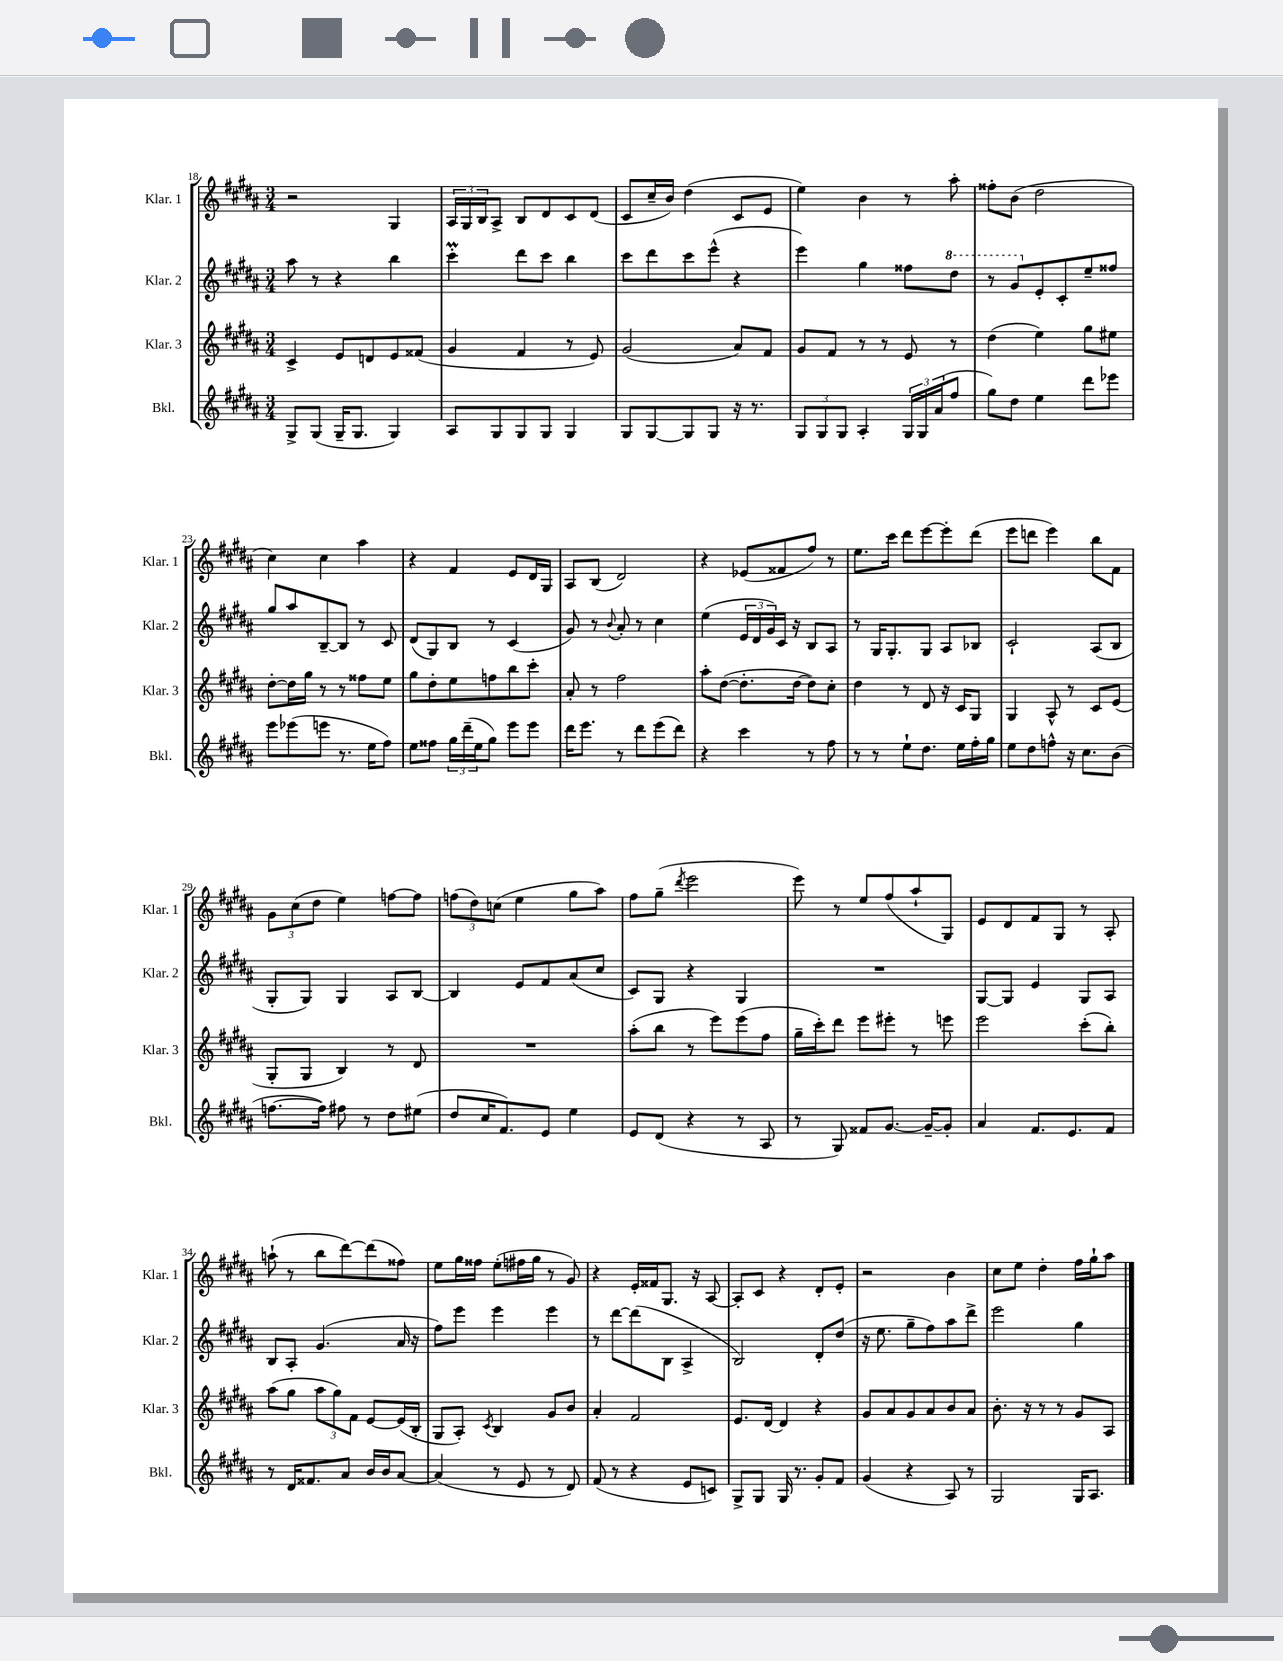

**kern	**kern	**kern	**kern
*staff4	*staff3	*staff2	*staff1
*clefG2	*clefG2	*clefG2	*clefG2
*k[f#c#g#d#a#]	*k[f#c#g#d#a#]	*k[f#c#g#d#a#]	*k[f#c#g#d#a#]
*M3/4	*M3/4	*M3/4	*M3/4
8G#^	4c#^	8aa#	2r
(8G#	.	8r	.
16G#~	8e	4r	.
8.G#	.	.	.
.	8d	.	.
4G#)	8e	4bb	4G#
.	(8f##	.	.
=	=	=	=
8A#	4g#	4ccc#'	24A#
.	.	.	24G#
.	.	.	24B
8G#	.	.	8A#^
8G#	4f#	8ddd#	8B
8G#	.	8ccc#	8d#
4G#	8r	4bb	8c#
.	8e)	.	(8d#
=	=	=	=
8G#	(2g#	8ccc#	8c#
[8G#	.	8ddd#	16cc#~
.	.	.	16b)
8G#]	.	8ccc#	(4dd#
8G#	.	(8eee^^	.
16r	8a#)	4r	8c#
8.r	.	.	.
.	8f#	.	8e
=	=	=	=
12G#	8g#	4eee)	4ee)
12G#	.	.	.
.	8f#	.	.
12G#	.	.	.
4A#'	8r	4gg#	4b
.	8r	.	.
24G#	8e	8ff##	8r
24G#	.	.	.
(24a#	.	.	.
8ff#	8r	8ddd#	8aa#'
=	=	=	=
8gg#)	(4dd#	8r	8ff##'
8dd#	.	8gg#	(8b
4ee	4ee)	8e'	2dd#
.	.	8c#'	.
8ddd#	8gg#	8ee~	.
8eee-	8ee#	8ff##	.
=	=	=	=
8eee	[8dd#'	8gg#	4cc#)
(8eee-	16dd#]	8aa#	.
.	16gg#	.	.
8eee	8r	[8B~	4cc#
8.r	8r	8B]	.
.	8ff##	8r	4aa#
16ee	.	.	.
8ff#)	8ee	8c#	.
=	=	=	=
8ee	8gg#	(8d#	4r
8ff##	8dd#'	8G#)	.
24gg#	8ee	8B	4f#
(24ddd#~	.	.	.
24ee	.	.	.
8gg#)	8ff	8r	.
8eee	8bb	(4c#	8e
8eee	8ccc#'	.	16d#
.	.	.	16G#
=	=	=	=
16ddd#	8a#'	8g#)	8A#
8.eee	.	.	.
.	8r	8r	(8B
.	.	8qqb	.
8r	2ff#	8a#'	2d#)
8ddd#	.	8r	.
(8eee	.	4cc#	.
8ddd#)	.	.	.
=	=	=	=
4r	8aa#'	(4ee	4r
.	([8dd#	.	.
4ccc#	8.dd#']	24e	(8e-
.	.	24d#	.
.	.	24g#)	.
.	.	16c#	8f##
.	[16dd#	16r	.
8r	8dd#])	8B	8ff#)
8ff#	8cc#'	8A#	8r
=	=	=	=
8r	4dd#	8r	8.ee
8r	.	16G#	.
.	.	8.G#'	16ccc#
8ee`	8r	.	8ddd#
8.dd#	8d#	8G#	[8eee
.	16r	8A#	8eee']
16ee	16c#	.	.
16ff#'	8G#	8B-	(8ddd#
16gg#	.	.	.
=	=	=	=
8ee	4G#	2c#`	8eee
8dd#	.	.	8ddd
8ff^^	8A#^^	.	4eee)
16r	8r	.	.
8.cc#	.	.	.
.	8c#	(8A#	8bb
(8b	(8e	8B	8f#
=	=	=	=
[8.ff	8G#'	8G#'	12g#
.	.	.	(12cc#
.	8G#	8G#)	.
.	.	.	12dd#
16ff])	.	.	.
8ff#	4B)	4G#	4ee)
8r	.	.	.
8dd#	8r	8A#	[8ff
(8ee#	8d#	[8B	8ff]
=	=	=	=
8dd#	2.r	4B]	(12ff
.	.	.	12dd#)
16cc#	.	.	.
.	.	.	(12cc
8.f#)	.	.	.
.	.	8e	4ee
8e	.	8f#	.
4ee	.	(8a#	8gg#
.	.	8cc#	8aa#)
=	=	=	=
8e	(8aa#'	8c#)	8ff#
(8d#	8bb	8G#	(8gg#~
.	.	.	8qddd#
4r	8r	4r	2eee
.	8eee)	.	.
8r	(8eee	4G#	.
8A#	8ff#	.	.
=	=	=	=
8r	16gg#~	2.r	8eee)
.	16ccc#')	.	.
8G#)	8ddd#	.	8r
8f##	8eee	.	8ee
[8.g#	8eee#'	.	(8ff#
.	8r	.	8aa#`
16g#~_	.	.	.
8g#']	8eee	.	8G#)
=	=	=	=
4a#	2eee	[8G#	8e
.	.	8G#]	8d#
8.f#	.	4e	8f#
.	.	.	8G#
8.e	.	.	.
.	(8ccc#'	8G#	8r
8f#	8bb')	8A#	8A#'
=	=	=	=
8r	(8aa#	8B	(8aa`
16d#	8gg#	8A#'	8r
8.f##	.	.	.
.	12aa#	(4.g#	8bb
.	12gg#)	.	.
8a#	.	.	[8ddd#)
.	12f#	.	.
16b	[8e	.	(8ddd#]
16b	.	.	.
[8a#	(16e]	16a#	8ff##)
.	16B'	16r	.
=	=	=	=
(4a#]	8G#	8ff#)	8ee
.	8A#')	8eee	16gg#
.	.	.	16ff##
.	8qc#	.	.
8r	4B	4eee	(8ee'
8e	.	.	16ff#
.	.	.	16gg#
8r	8g#	4eee	8r
8d#)	8b	.	8g#)
=	=	=	=
(8f#	4a#'	8r	4r
8r	.	[8ddd#	.
4r	2f#	(8ddd#]	16e'
.	.	.	16f##
.	.	8B	8.G#
8e	.	4A#^	.
.	.	.	16r
8c)	.	.	[8A#
=	=	=	=
8G#^	8.e	2B)	8A#']
8G#	.	.	8c#
.	[16d#	.	.
16G#	4d#]	.	4r
8.r	.	.	.
8g#'	4r	8d#'	8d#'
8f#	.	(8dd#	8e'
=	=	=	=
(4g#	8g#	16r	2r
.	.	8.ee	.
.	8a#	.	.
4r	8g#	8gg#~	.
.	8a#	8ff#)	.
8A#)	8b	8aa#	4b
8r	8a#	8ddd#^	.
=	=	=	=
2G#	8.b'	2eee	8cc#
.	.	.	8ee
.	16r	.	.
.	8r	.	4dd#'
.	8r	.	.
16G#	8g#	4gg#	16ff#
8.A#	.	.	16gg#`
.	8A#	.	8aa#
==	==	==	==
*-	*-	*-	*-
